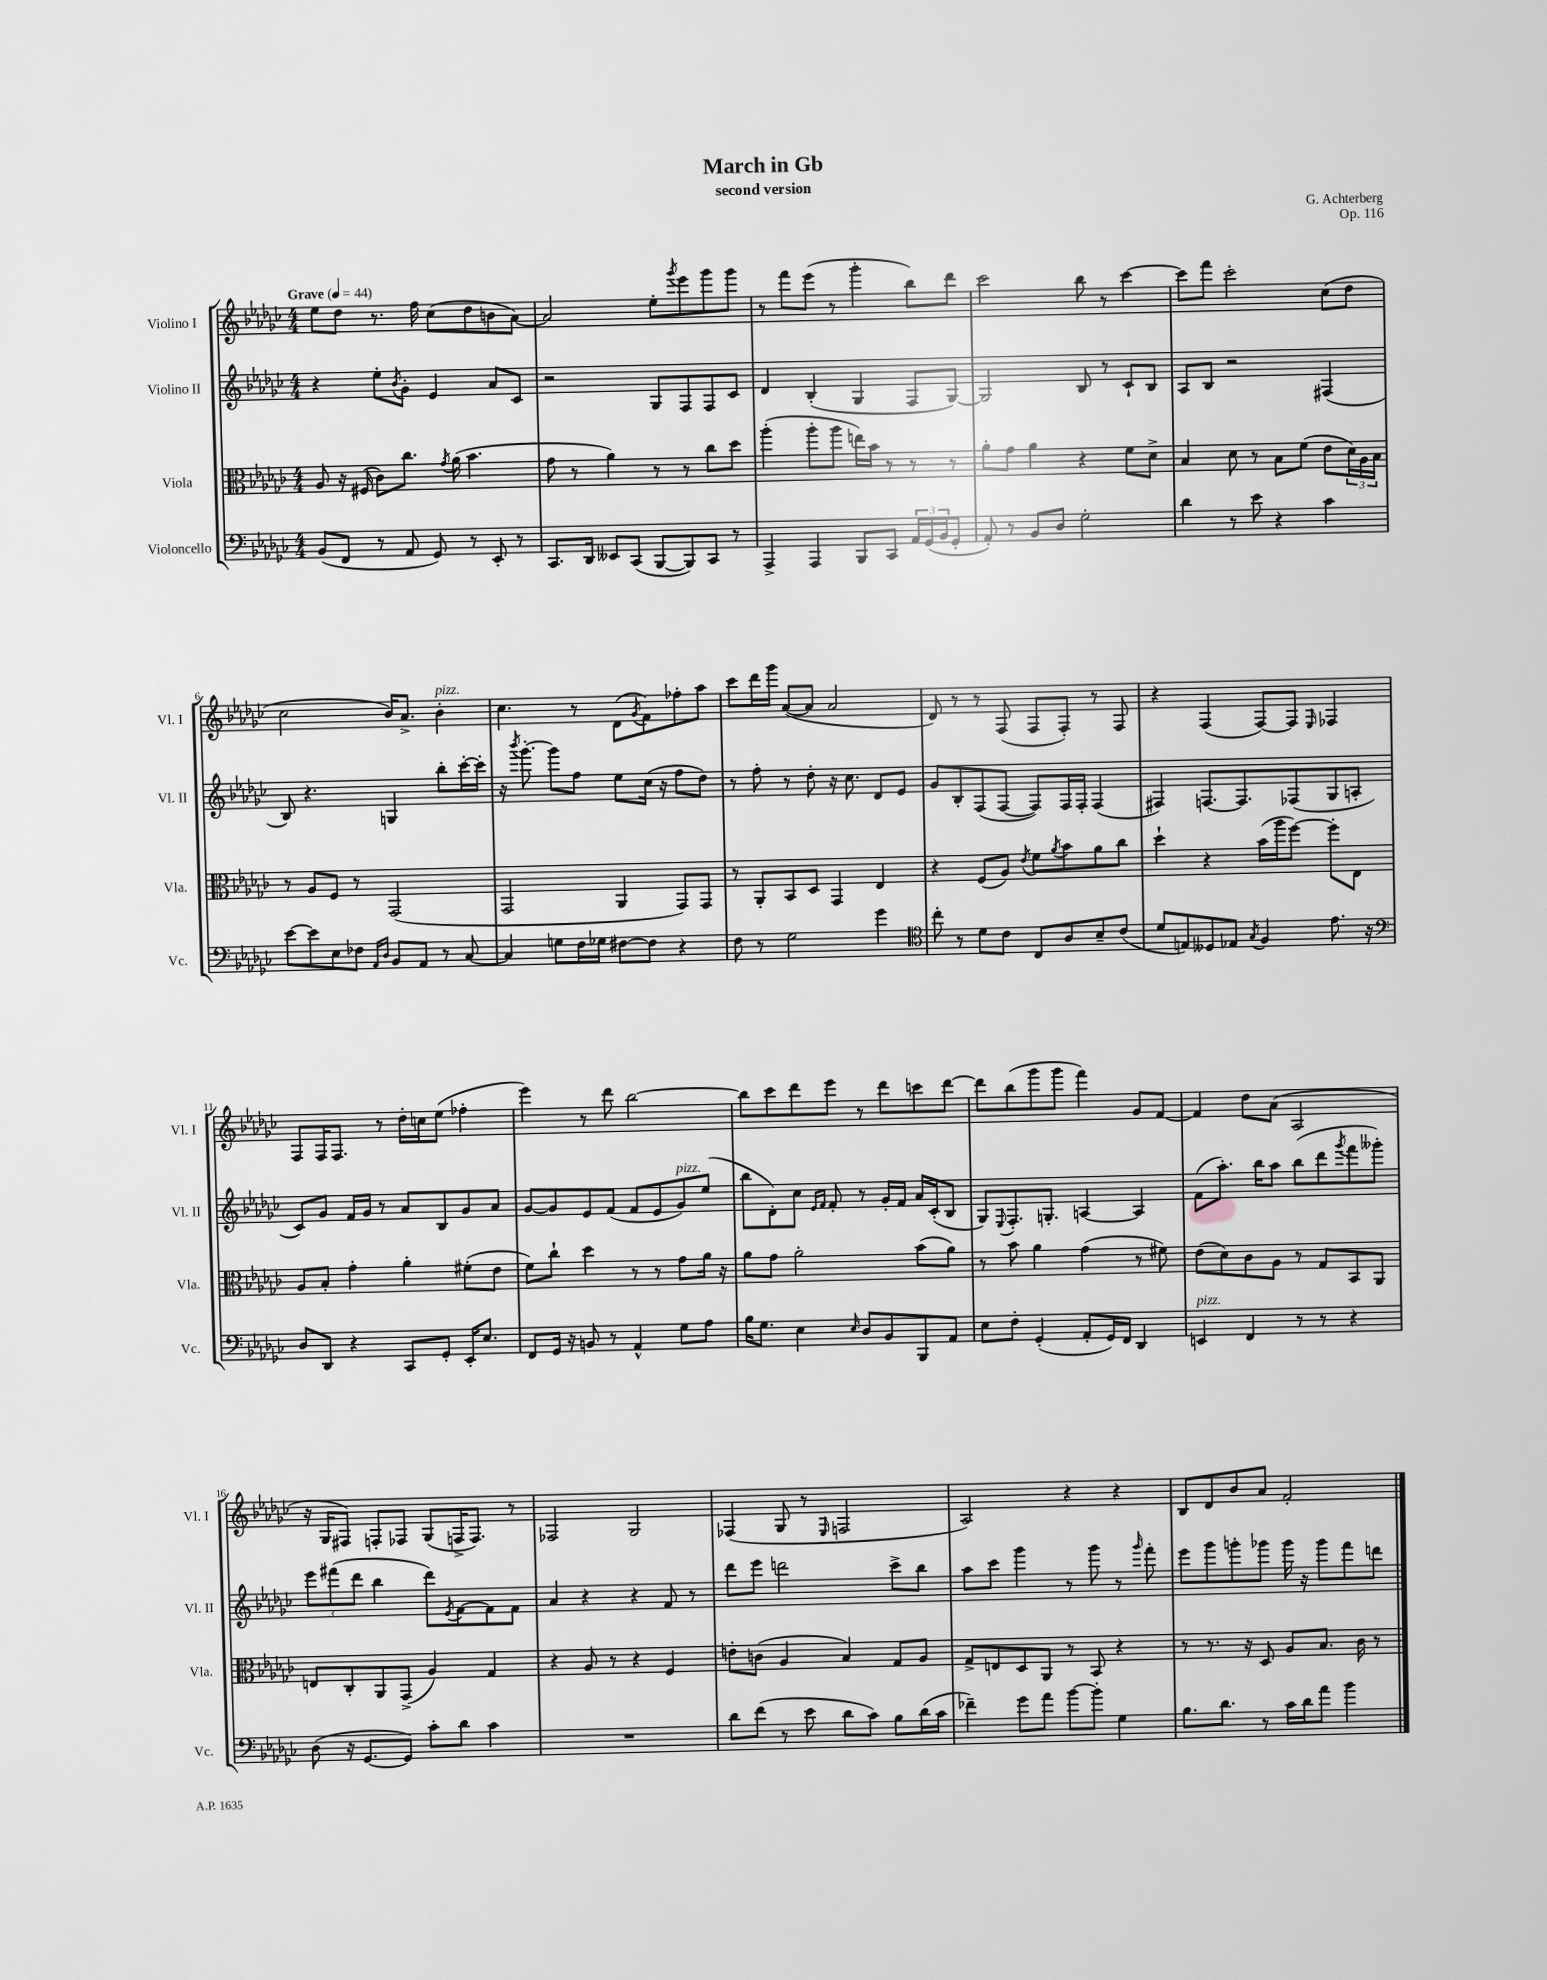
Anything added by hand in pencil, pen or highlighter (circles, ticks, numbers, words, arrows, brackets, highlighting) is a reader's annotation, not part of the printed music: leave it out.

**kern	**kern	**kern	**kern
*staff4	*staff3	*staff2	*staff1
*clefF4	*clefC3	*clefG2	*clefG2
*k[b-e-a-d-g-c-]	*k[b-e-a-d-g-c-]	*k[b-e-a-d-g-c-]	*k[b-e-a-d-g-c-]
*M4/4	*M4/4	*M4/4	*M4/4
*MM44	*MM44	*MM44	*MM44
(8BB-	8A-	4r	8ee-
8FF	16r	.	8dd-
.	(16F#	.	.
8r	8c-)	8ee-'	8.r
.	.	8qb-	.
8AA-	8.cc-	8g-'	.
.	.	.	16ff
8GG-)	.	4e-	(8cc-
.	8qg-	.	.
.	(16a-	.	.
8r	4.b-	.	8dd-
8EE-'	.	8a-	8b
8r	.	8c-	[8a-)
=	=	=	=
8.CC-	8g-	2r	2a-]
.	8r	.	.
16DD-	.	.	.
8EE--	4a-)	.	.
(8CC-	.	.	.
[8BBB-	8r	8G-	8ee-'
.	.	.	8qggg-
8BBB-])	8r	8F	8eee-
8CC-	8cc-	8F	8ggg-
8r	8dd-	8c-	8ggg-
=	=	=	=
4AAA-^	(4aa-'	4d-	8r
.	.	.	8fff
4AAA-	8aa-'	(4B-'	(8eee-
.	8aa-	.	8r
8BBB-	16ee)	4G-	4ggg-'
.	16b-	.	.
8CC-	8r	.	.
24AA-	8r	8F	8bb-)
(24GG-	.	.	.
24BB-	.	.	.
8GG-'	8r	[8G-)	8ddd-
=	=	=	=
8AA-')	8a-'	2G-]	2ccc-
8r	8g-	.	.
8BB-	4a-	.	.
8D-	.	.	.
2G-'	4r	8B-	8bb-
.	.	8r	8r
.	8f	8c-`	[4ccc-
.	8d-^	8B-	.
=	=	=	=
4d-	4B-	8A-	8ccc-]
.	.	8B-	8fff
8r	8d-	2r	2ccc-'
8e-	8r	.	.
4r	8B-	.	.
.	(8f	.	.
4c-	8e-	(4F#	(8cc-
.	24d-)	.	8dd-
.	24A-	.	.
.	24B-	.	.
=	=	=	=
[8e-	8r	8B-)	2cc-
8e-]	8A-	4.r	.
8E-	8F	.	.
8F-	8r	.	.
16qqAA-	.	.	.
16qqD-	.	.	.
8BB-	(2GG-	4G	16b-)
.	.	.	8.a-^
8AA-	.	.	.
8r	.	8bb-'	4b-'
[8C-	.	[16ccc-'	.
.	.	16ccc-']	.
=	=	=	=
4C-]	2GG-	16r	4.cc-
.	.	8qbbb-	.
.	.	[8.ggg-'	.
8G	.	8ggg-]	.
16F	.	8ff	8r
16G-	.	.	.
[8F#	4AA-	8ee-	(8d-
.	.	.	8qg-
8F#]	.	(16cc-	8f)
.	.	16r	.
4r	8GG-)	8ff	8ff-'
.	8GG-	8dd-)	8aa-
=	=	=	=
8F	8r	8r	8ccc-
8r	8AA-'	8ff'	16ddd-
.	.	.	16ggg-
2G-	8BB-	8r	([8a-
.	8D-	8dd-'	8a-]
.	4GG-	16r	2a-
.	.	8.cc-	.
4g-	4E-	8d-	.
.	.	8e-	.
=	=	=	=
*clefC4	*	*	*
8cc-'	4r	8g-	8d-)
8r	.	8B-'	8r
8d-	(8F	(8F	8r
8c-	8A-)	[8F	(8F
.	8qe-	.	.
8C-	8f	8F])	8F
.	8qa-	.	.
8A-	8b-	16F	8F')
.	.	16F'	.
8B-~	8a-	(4F	8r
(8c-	8cc-	.	8F
=	=	=	=
8d-	4dd-`	4F#)	4r
8E)	.	.	.
8D--	4r	[8.F	(4F
8E-	.	.	.
.	.	8.F]	.
8qG-	.	.	.
4F	(16b-	.	[8F)
.	16aa-	.	.
.	[8ff)	(8F-	8F]
.	.	.	16qqE-
8.e-	8ff']	8G-	4F-
.	8E-	8A'	.
16r	.	.	.
=	=	=	=
*clefF4	*	*	*
8D-	8A-	8c-)	8F
8DD-	8B-'	8g-	16F
.	.	.	8.F
4r	4g-'	16f	.
.	.	16g-	.
.	.	8r	8r
8CC-	4a-'	8a-	16dd-'
.	.	.	16cc
8GG-'	.	8B-	(8ee-
16EE-'	(8f#'	8g-	4ff-'
8.E-	.	.	.
.	8e-	8a-	.
=	=	=	=
8FF	8f)	[8g-	4eee-)
16GG-	8cc-`	8g-]	.
16r	.	.	.
8BB	4dd-	8e-	8r
8r	.	(8f	8ddd-
4AA-^^	8r	8f	[2bb-
.	8r	8e-	.
8G-	8g-	8g-)	.
8A-	16a-	(8ee-	.
.	16r	.	.
=	=	=	=
16B-	8a-	8bb-	8bb-]
8.G-	.	.	.
.	8g-	8d-')	8ccc-
4E-	2a-'	8cc-	8ddd-
.	.	16qqe-	.
.	.	16qqf	.
.	.	8f'	8eee-
16qqE-	.	.	.
8D-	.	8r	8r
8BB-	.	16g-'	8ddd-
.	.	16f	.
8BBB-	(8b-	16a-	8ccc
.	.	(16c-'	.
8AA-	8a-)	8B-	[8ddd-
=	=	=	=
8E-	8r	8G-)	8ddd-]
.	.	8qqE-	.
8F'	8b-	8.F'	(8bb-
(4GG-'	4a-	.	8ggg-
.	.	8.G'	.
.	.	.	8ggg-
8AA-'	(4g-	[4A	4fff)
16GG-)	.	.	.
16FF	.	.	.
4DD-	8r	4A]	8g-
.	8f#)	.	[8f
=	=	=	=
4EE	(8e-	(8f	4f]
.	8d-)	8.aa-')	.
4FF	8c-	.	8dd-
.	.	16bb-	.
.	8A-	8aa-	(8a-
8r	8r	(8bb-	2A-
8r	8G-	8ddd-	.
.	.	8qggg-	.
4r	8BB-	8fff	.
.	8AA-	8ggg--')	.
=	=	=	=
(8D-	8E	12eee-	16r
.	.	.	16G-
.	.	(12fff#	.
16r	8C-'	.	8F#)
.	.	12ddd-	.
[8.GG-	.	.	.
.	8AA-	4bb-	8F'
8GG-])	(8GG-^	.	8F-
8c-'	4A-)	8ddd-)	(8G-
.	.	8qe-	.
8d-	.	[8f	16F^
.	.	.	8.F)
4c-	4G-	8f]	.
.	.	8f	8r
=	=	=	=
1r	4r	4a-	2F-
.	8A-	4r	.
.	8r	.	.
.	4r	4r	2G-
.	4F	8f	.
.	.	8r	.
=	=	=	=
8d-	8e'	8ddd-	(4F-
(8f	(8c	8eee-	.
8r	4A-	2ddd	8G-
8e-	.	.	8r
.	.	.	16qqE-
8d-	4B-)	.	2F
8c-)	.	.	.
8B-	8G-	8ccc-^	.
(16d-	8A-	8bb-	.
16c-	.	.	.
=	=	=	=
4f-~)	8G-^	8aa-	2A-)
.	8E	8ccc-	.
8g-	8D-	4ggg-	.
8a-	8AA-	.	.
[8b-	8r	8r	4r
8b-']	8BB-	8ggg-	.
4G-	4r	8r	4r
.	.	16qqggg-	.
.	.	8fff'	.
=	=	=	=
8.B-	8r	8eee-	8B-
.	8.r	8ggg-	8d-
8.d-	.	.	.
.	.	8ggg'	8b-
.	16r	.	.
8r	8D-	8ggg-	8a-
16c-	8A-	16ggg-	2f'
16d-	.	16r	.
8a-	8.B-	8ggg-	.
4b-	.	8fff	.
.	16c-	.	.
.	8r	8ddd	.
==	==	==	==
*-	*-	*-	*-
